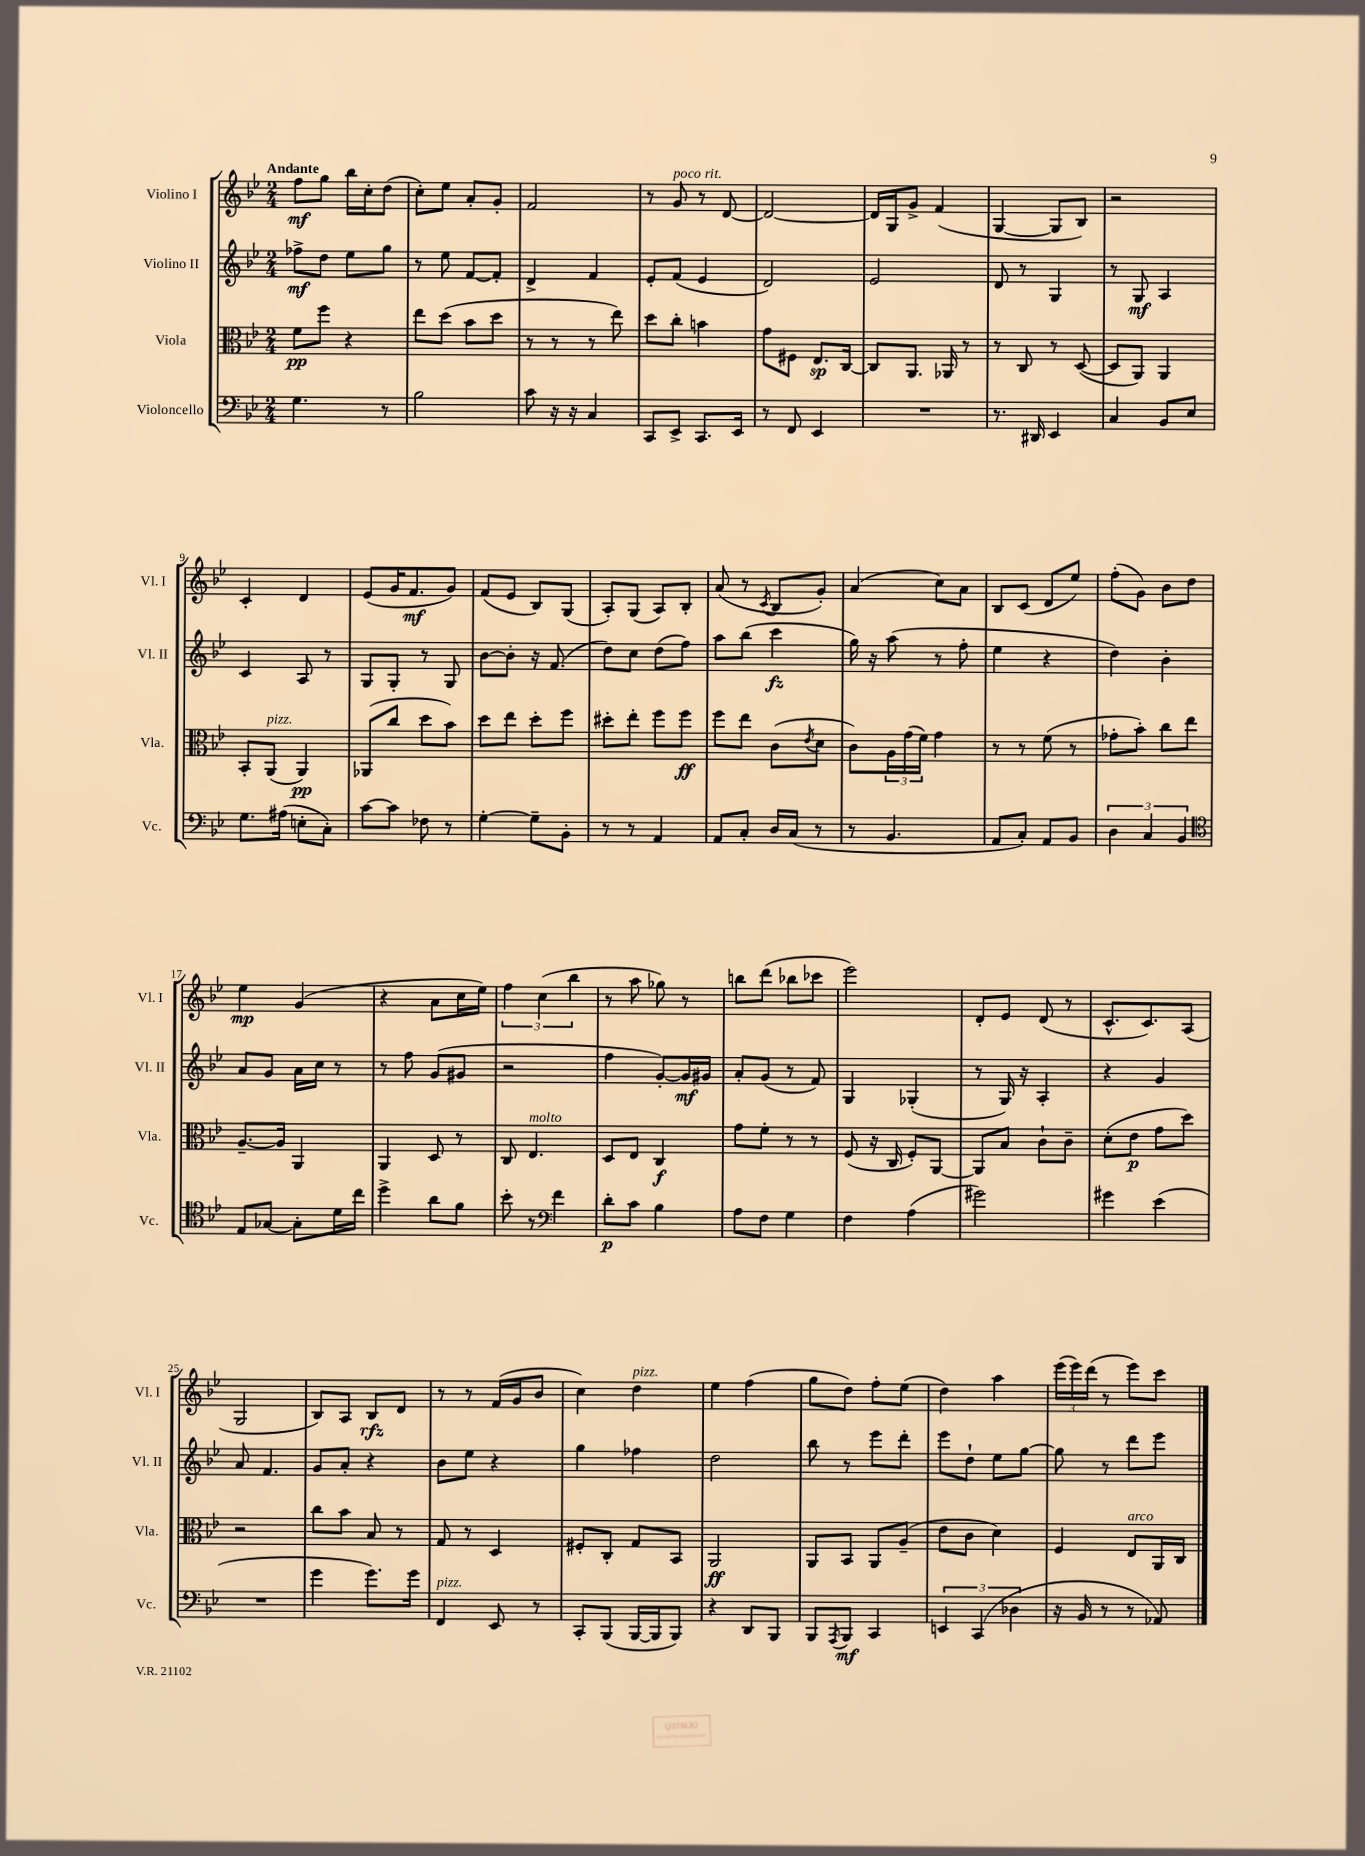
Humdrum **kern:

**kern	**kern	**kern	**kern
*staff4	*staff3	*staff2	*staff1
*clefF4	*clefC3	*clefG2	*clefG2
*k[b-e-]	*k[b-e-]	*k[b-e-]	*k[b-e-]
*M2/4	*M2/4	*M2/4	*M2/4
4.G	8f	8ff-^	8ff
.	8ff	8dd	8gg
.	4r	8ee-	16bb-
.	.	.	16cc'
8r	.	8gg	(8dd
=	=	=	=
2B-	8ee-	8r	8cc')
.	(8dd	8ee-	8ee-
.	8b-	[8f	8a'
.	8dd	8f']	8g'
=	=	=	=
8c	8r	4d^	2f
16r	8r	.	.
16r	.	.	.
4C	8r	4f	.
.	8ee-)	.	.
=	=	=	=
8CC	8dd	8e-'	8r
8EE-^	8cc'	(8f	8g
8.CC	4b	4e-	8r
.	.	.	[8d
16EE-	.	.	.
=	=	=	=
8r	8g	2d)	2d_
8FF	8F#	.	.
4EE-	8.E-	.	.
.	[16C	.	.
=	=	=	=
2r	8C]	2e-	16d]
.	.	.	16G
.	8.AA	.	8g^
.	.	.	(4f
.	16AA-	.	.
.	8r	.	.
=	=	=	=
8.r	8r	8d	[4G
.	8C	8r	.
16DD#	.	.	.
4EE-	8r	4G	8G]
.	([8D	.	8B-)
=	=	=	=
4C	8D]	8r	2r
.	8AA)	8G	.
8BB-	4AA	4A	.
8E-	.	.	.
=	=	=	=
8.G	8BB-'	4c	4c'
.	(8AA	.	.
(16A#	.	.	.
8E'	4AA)	8A	4d
8C')	.	8r	.
=	=	=	=
[8c	(8AA-	8G	(8e-
8c]	8cc	8G'	16g
.	.	.	8.f
8F-	8dd	8r	.
8r	8b-)	8G	8g)
=	=	=	=
[4G'	8dd	[8b-	(8f
.	8ee-	8b-']	8e-
8G~]	8dd'	16r	8B-)
.	.	(8.f	.
8BB-'	8ff	.	(8G
=	=	=	=
8r	8dd#'	8dd)	8A')
8r	8ee-'	8cc	(8G
4AA	8ff	(8dd	8A)
.	8ff	8ff)	8B-'
=	=	=	=
8AA	8ff	8aa	(8a
8C'	8ee-	(8bb-	8r
.	.	.	8qc
16D	(8c	4ccc	8B-
(16C	.	.	.
.	8qe-	.	.
8r	8d	.	8g')
=	=	=	=
8r	8c)	16gg)	(4a
.	.	16r	.
4.BB-	24A	(8aa	.
.	(24g	.	.
.	24f)	.	.
.	4g	8r	8cc)
.	.	8ff'	8a
=	=	=	=
8AA	8r	4ee-	8B-
8C')	8r	.	(8c
8AA	(8f	4r	8d
8BB-	8r	.	8ee-)
=	=	=	=
6D	8g-'	4dd)	(8ff'
.	8b-')	.	8g)
6C	.	.	.
.	8cc	4b-'	8b-
6BB-	.	.	.
.	8ee-	.	8dd
=	=	=	=
*clefC4	*	*	*
8E-	[8.A~	8a	4ee-
[8G-	.	8g	.
.	16A]	.	.
8G-']	4AA	16a	(4g
.	.	16cc	.
16d	.	8r	.
16cc	.	.	.
=	=	=	=
4dd^	4AA	8r	4r
.	.	8ff	.
8a	8D	(8g	8a
8f	8r	8g#	16cc
.	.	.	16ee-)
=	=	=	=
8b-'	8C	2r	6ff
8r	4.E-	.	.
.	.	.	(6cc
*clefF4	*	*	*
4f	.	.	.
.	.	.	6bb-
=	=	=	=
8d'	8D	4ff	8r
8c	8E-	.	8aa
4B-	4C	[8g')	8gg-)
.	.	16g]	8r
.	.	16g#	.
=	=	=	=
8A	8g	8a'	8bb
8F	8f'	(8g	(8ddd
4G	8r	8r	8bb-
.	8r	8f)	8ccc-
=	=	=	=
4F	(8F	4G	2eee-)
.	16r	.	.
.	16C	.	.
(4A	8F')	(4G-'	.
.	[8AA	.	.
=	=	=	=
2g#)	8AA]	8r	8d'
.	8B-	16G)	8e-
.	.	16r	.
.	8c`	4A'	(8d
.	8c~	.	8r
=	=	=	=
4g#	(8d'	4r	8.c^^
.	8e-	.	.
.	.	.	8.c)
(4e-	8g	4g	.
.	8dd)	.	(8A
=	=	=	=
2r	2r	8a	2G
.	.	4.f	.
=	=	=	=
4g	8cc	8g	8B-)
.	8b-	8a'	8A
8.g)	8B-	4r	8B-
.	8r	.	8d
16g	.	.	.
=	=	=	=
4FF	8G	8b-	8r
.	8r	8ee-	8r
8EE-	4D	4r	(16f
.	.	.	16g
8r	.	.	8b-
=	=	=	=
8CC'	8F#'	4gg	4cc)
(8BBB-	8C'	.	.
[16BBB-	8G	4ff-	4dd
16BBB-]	.	.	.
8BBB-)	8BB-	.	.
=	=	=	=
4r	2AA	2dd	4ee-
8DD	.	.	(4ff
8BBB-	.	.	.
=	=	=	=
8BBB-	8AA	8bb-	8gg
8qAAA	.	.	.
8BBB-	8BB-	8r	8dd)
4CC	8AA	8eee-	8ff'
.	(8A~	8ddd'	(8ee-
=	=	=	=
6EE	8e-	8eee-	4dd)
.	8c	8dd`	.
(6CC	.	.	.
.	4d)	8ee-	4aa
6D-	.	.	.
.	.	[8gg	.
=	=	=	=
16r	4F	8gg]	(24eee-
.	.	.	24eee-)
16BB-	.	.	.
.	.	.	(24ddd
8r	.	8r	8r
8r	8E-	8ddd	8eee-)
8AA-)	16AA	8eee-	8ccc
.	16C	.	.
==	==	==	==
*-	*-	*-	*-
